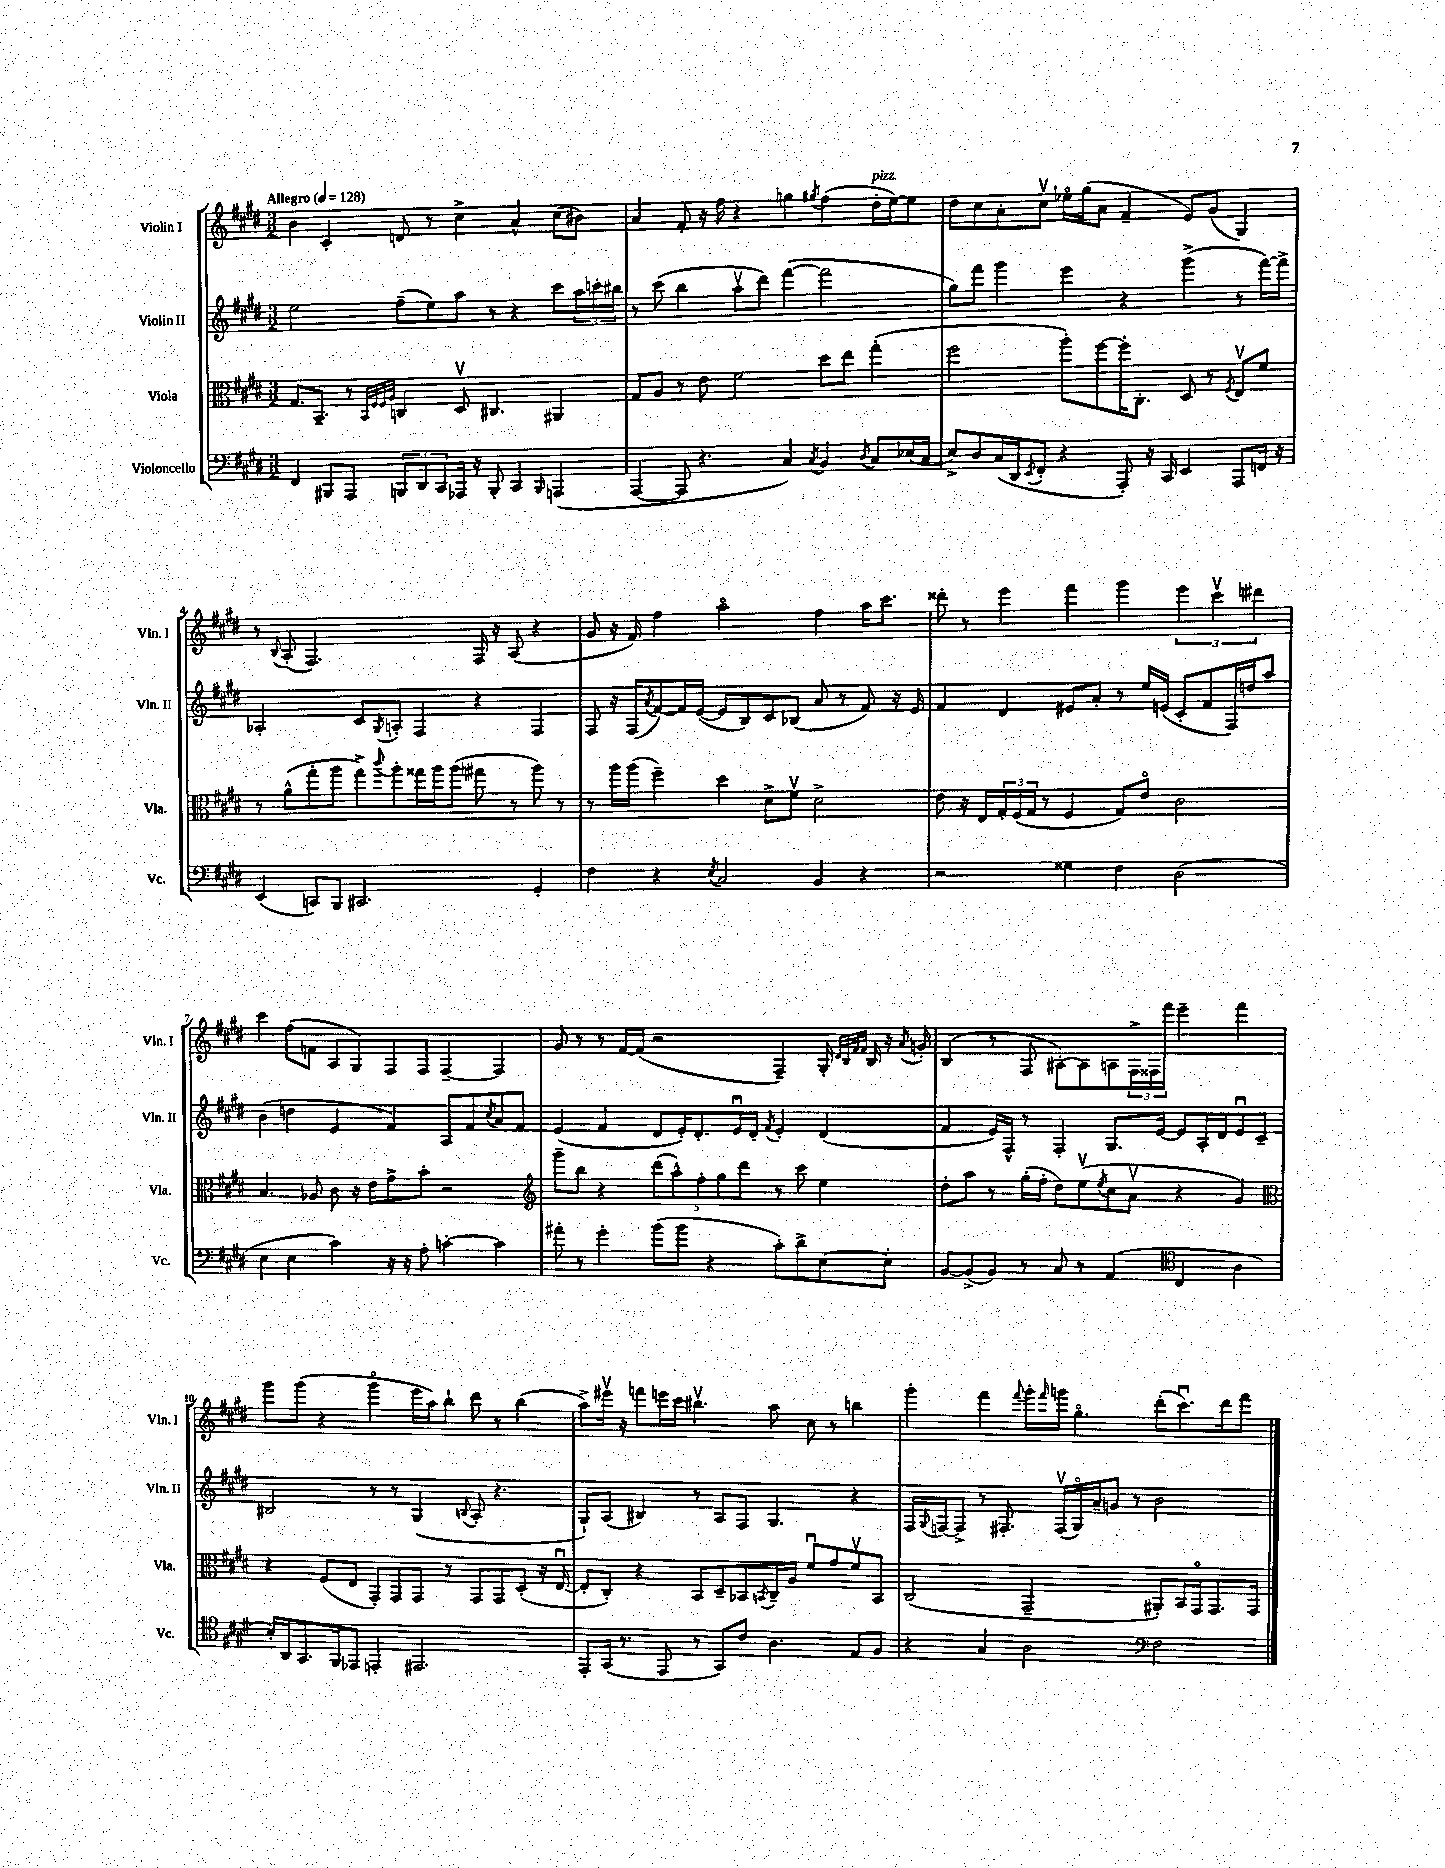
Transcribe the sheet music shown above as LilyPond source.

<<
\new StaffGroup <<
\new Staff = "s0" \with { instrumentName = "Violin I" shortInstrumentName = "Vln. I" } {
    \clef treble \key e \major \numericTimeSignature \time 3/2 \tempo "Allegro" 4 = 128
    b'4 cis'4-. d'8 r8 cis''4-> a'4-^ cis''8( bis'8) |
    a'4 fis'8-. r16 fis''16 r4 g''4 \acciaccatura { gis''8 } fis''4( dis''16-.^\markup { \italic "pizz." } e''16~) e''8 |
    dis''8 cis''8 a'8-. cis''8\upbow ees''16\flageolet gis''16( a'8 fis'4-- e'8) gis'8( gis4) |
    r8 \appoggiatura { b8 } a8-.( fis2.) fis16 r16 a8( r4 |
    gis'8 r16 fis'16) fis''4 a''2\flageolet fis''4 a''16 cis'''8. |
    disis'''8-. r8 e'''4 fis'''4 gis'''4 \tuplet 3/2 { e'''4 cis'''4\upbow dis'''4 } |
    cis'''4 fis''8( f'8 a8 gis8) fis8 fis8 fis4~-- fis4 |
    gis'8 r8 r8 fis'16~ fis'16( r2 fis4--) gis16-. \grace { dis'32 b32 fis'32 fis'32 } b16 r16 \acciaccatura { a'8 } g'16-. |
    b4( r8 fis8 ais8~-.) ais8 a8 \tuplet 3/2 { fis16-> fisis16 fis'''16 } e'''4-- fis'''4 |
    gis'''8 gis'''8( r4 gis'''4\flageolet e'''16 a''16) b''8-! dis'''8 r8 b''4( |
    a''8->) eis'''16\upbow r16 f'''8 e'''16 cis'''16 bis''4.\upbow a''8 cis''8 r8 b''4 |
    gis'''4-. fis'''4 \appoggiatura { fis'''8 } gis'''16-. \grace { fis'''16 } g'''16 gis''4.\flageolet dis'''8-.( cis'''8.\downbow) dis'''16 fis'''8 \bar "|." |
}
\new Staff = "s1" \with { instrumentName = "Violin II" shortInstrumentName = "Vln. II" } {
    \clef treble \key e \major \numericTimeSignature \time 3/2
    e''2 fis''8--( e''8) a''8 r8 r4 cis'''8 \tuplet 3/2 { a''16 c'''16-. bis''16 } |
    r8 cis'''8( b''4 a''8\upbow dis'''8) fis'''4~( fis'''2 |
    gis''8) fis'''8 gis'''4 e'''4 r4 gis'''4->( r8 fis'''16~) fis'''16-> |
    aes2-. cis'8 \acciaccatura { gis8 } a8-. fis4 r4 fis4 |
    fis8 r16 fis16( \acciaccatura { a'8 } fis'8~) fis'16 e'16~( e'8 b8) cis'8 bes8( a'8 r8 fis'8) r16 e'16 |
    fis'4 dis'4 eis'8 a'8-. r8 e''16 e'16( cis'8-. fis'8 fis16) d''16 a''8 |
    b'4( d''4 e'4 fis'4) a8 fis'8 \acciaccatura { cis''8 } a'8 fis'8 |
    e'4( fis'4 dis'8 e'16-.) dis'8.-. e'16\downbow dis'16-. \acciaccatura { fis'8 } e'4-. dis'4( |
    fis'4 e'16) fis16-^ r8 fis4-. gis8. e'16~ e'8 a16-. dis'16 e'8\downbow cis'8-- |
    bis2 r8 r8 gis4( \appoggiatura { b8 } a8-. r4. |
    gis8-!) a8( bis4) r8 a8 fis8 gis4. r4 |
    fis16 \appoggiatura { gis8 } f16~ f8-> r8 fis8.-. fis16\upbow( gis16\flageolet) a'16-- g'8 r8 b'2 \bar "|." |
}
\new Staff = "s2" \with { instrumentName = "Viola" shortInstrumentName = "Vla." } {
    \clef alto \key e \major \numericTimeSignature \time 3/2
    gis8. b,8.-- r8 \grace { b,32 fis32 fis32 a32 } c4 dis8\upbow cis4. ais,4 |
    gis8 a8 r8 e'8 fis'2 dis''8 e''8 gis''4-.( |
    fis''2 a''8-.) fis''8~ fis''16-. cis8.-. dis8 r8 \acciaccatura { fis8 } e8\upbow fis'8 |
    r8 a'8-^( gis''8-. a''8 gis''8->) \appoggiatura { cis'''8 } a''8-. gisis''16 a''16 a''8( gis''8 r8 a''8) r8 |
    r8 a''16 a''16( fis''4--) dis''4 dis'8-> fis'8\upbow dis'2-> |
    e'8 r16 e16 \tuplet 3/2 { gis16-. fis16( gis16 } r8 fis4 gis8) e'8\flageolet cis'2 |
    b4. aes8 cis'8 r16 e'16 gis'8-> b'8-. r2 |
    \clef treble gis'''8-- b''8 r4 \tuplet 5/4 { dis'''8( a''8-^) fis''8-. gis''8 dis'''8 } r8 cis'''8 e''4 |
    dis''8-. a''8 r8 gis''16-.( fis''16-. dis''8) e''8\upbow( \acciaccatura { e''8 } cis''8 a'8\upbow r4 gis'4) |
    \clef alto r4 fis8( e8 gis,8-.) gis,8 gis,8 r8 gis,8 gis,8 dis8-.( r16 e16~\downbow |
    e8-. cis8-.) r4 b,8 dis8-- bes,8 \acciaccatura { b,8 } cis16-- a16 fis'8\downbow gis'8 fis'8\upbow b,8 |
    cis2( gis,2-- ais,8-.) b,16 gis,16\flageolet gis,8. gis,16 \bar "|." |
}
\new Staff = "s3" \with { instrumentName = "Violoncello" shortInstrumentName = "Vc." } {
    \clef bass \key e \major \numericTimeSignature \time 3/2
    fis,4 bis,,8 a,,8 \tuplet 3/2 { b,,8 dis,8 cis,8 } aes,,16 r16 b,,8-. cis,4 \grace { b,,16 } a,,4( |
    a,,4~ a,,8 r4. cis4) \acciaccatura { cis8 } b,4 \acciaccatura { dis8 } cis8 ees16( cis16 |
    e8->) dis8 cis16( dis,16 \acciaccatura { e,8 } fis,8-. r4 a,,8-.) r16 cis,16 e,4 a,,8 f,16 r16 |
    e,4( c,8) b,,8 cis,2. gis,4-. |
    fis4 r4 \acciaccatura { e8 } cis2 b,4 r4 |
    r2 gisis4 fis4 dis2( |
    e4 e4 cis'4) r16 r16 a8-. c'4~-. c'4 |
    ais'8-. r8 gis'4-. b'8( b'8 r4 cis'8-.) dis'8-> e8~ e8-. |
    b,8~ b,8->( b,8) r8 cis8 r8 a,4( \clef tenor cis4 a4 |
    b16-.) a,16 gis,8. fis,16 ees,8 e,4-. eis,2. |
    e,8-. gis,16( r8. e,8 r8 gis,8) cis'8 a4. e8 fis8 |
    r4 gis4 a2 \clef bass fis2 \bar "|." |
}
>>
>>
